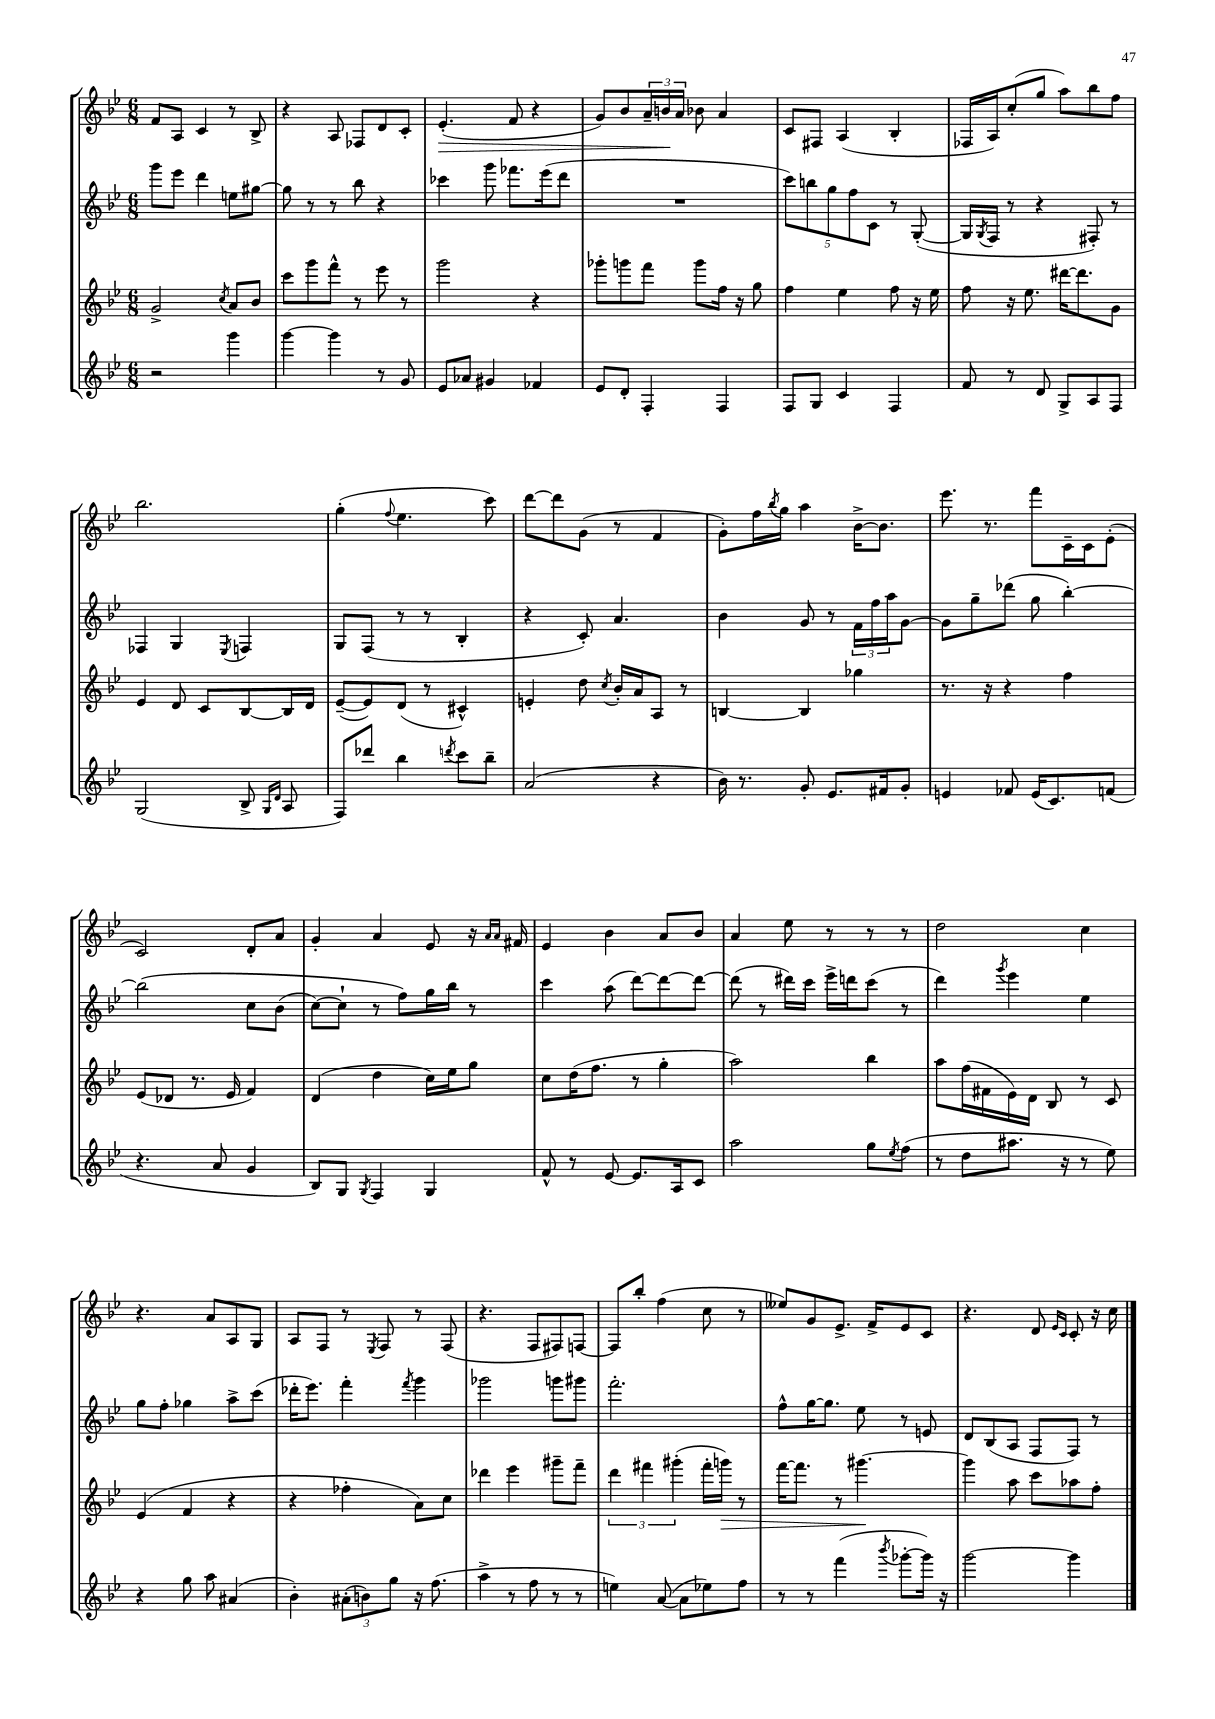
<<
\new StaffGroup <<
\new Staff = "s0" {
    \clef treble \key bes \major \numericTimeSignature \time 6/8
    f'8 a8 c'4 r8 bes8-> |
    r4 a8 fes8 d'8 c'8-. |
    ees'4.-.\>( f'8 r4 |
    g'8) bes'8 \tuplet 3/2 { a'16-- b'16\! a'16 } bes'8 a'4 |
    c'8 fis8 a4( bes4-. |
    fes16 a16) c''8-.( g''8 a''8) bes''8 f''8 |
    bes''2. |
    g''4-.( \appoggiatura { f''8 } ees''4. c'''8) |
    d'''8~ d'''8 g'8( r8 f'4 |
    g'8-.) f''16 \acciaccatura { bes''8 } g''16 a''4 bes'16~-> bes'8. |
    ees'''8. r8. f'''8 c'16-- c'16 ees'8-.( |
    c'2) d'8-. a'8 |
    g'4-. a'4 ees'8 r16 \grace { a'16 a'16 } fis'16 |
    ees'4 bes'4 a'8 bes'8 |
    a'4 ees''8 r8 r8 r8 |
    d''2 c''4 |
    r4. a'8 a8 g8 |
    a8 f8 r8 \acciaccatura { ees8 } f8 r8 f8( |
    r4. f8 fis8) f8~ |
    f8 bes''8-. f''4( c''8 r8 |
    eeses''8) g'8 ees'8.-> f'16-> ees'8 c'8 |
    r4. d'8 \grace { ees'16 c'16 } c'8-. r16 c''16 \bar "|." |
}
\new Staff = "s1" {
    \clef treble \key bes \major \numericTimeSignature \time 6/8
    g'''8 ees'''8 d'''4 e''8 gis''8~ |
    gis''8 r8 r8 bes''8 r4 |
    ces'''4 g'''8 fes'''8. ees'''16( d'''8 |
    R2. |
    \tuplet 5/4 { c'''8) b''8 g''8 f''8 c'8 } r8 g8~-.( |
    g16 \acciaccatura { g8 } f16 r8 r4 fis8-.) r8 |
    fes4 g4 \acciaccatura { ees8 } f4 |
    g8 f8( r8 r8 bes4-. |
    r4 c'8-.) a'4. |
    bes'4 g'8 r8 \tuplet 3/2 { f'16 f''16 a''16 } g'8~ |
    g'8 g''8-- des'''8( g''8 bes''4~-.) |
    bes''2\( c''8 bes'8( |
    c''8~) c''8-! r8 f''8\) g''16 bes''16 r8 |
    c'''4 a''8( d'''8~) d'''8~ d'''8~ |
    d'''8( r8 dis'''16) c'''16 ees'''16-> d'''16 c'''8( r8 |
    d'''4) \acciaccatura { g'''8 } ees'''4 ees''4 |
    g''8 f''8-. ges''4 a''8-> c'''8( |
    des'''16-. ees'''8.) f'''4-. \acciaccatura { f'''8 } g'''4 |
    ges'''2 g'''8 gis'''8 |
    f'''2.-. |
    f''8-^ g''16~ g''8. ees''8 r8 e'8 |
    d'8 bes8( a8 f8 f8) r8 \bar "|." |
}
\new Staff = "s2" {
    \clef treble \key bes \major \numericTimeSignature \time 6/8
    g'2-> \acciaccatura { c''8 } a'8 bes'8 |
    c'''8 g'''8 f'''8-^ r8 ees'''8 r8 |
    g'''2 r4 |
    ges'''8-. g'''8 f'''8 g'''8 f''16 r16 g''8 |
    f''4 ees''4 f''8 r16 ees''16 |
    f''8 r16 ees''8. dis'''16~ dis'''8. g'8 |
    ees'4 d'8 c'8 bes8~ bes16 d'16 |
    ees'8~--( ees'8) d'8( r8 cis'4-^) |
    e'4-. d''8 \acciaccatura { c''8 } bes'16-. a'16 a8 r8 |
    b4~ b4 ges''4 |
    r8. r16 r4 f''4 |
    ees'8( des'8 r8. ees'16 f'4) |
    d'4( d''4 c''16) ees''16 g''8 |
    c''8 d''16( f''8. r8 g''4-. |
    a''2) bes''4 |
    a''8 f''16( fis'16 ees'16) d'16 bes8 r8 c'8 |
    ees'4( f'4 r4 |
    r4 fes''4-. a'8) c''8 |
    des'''4 ees'''4 gis'''8-- f'''8-- |
    \tuplet 3/2 { d'''4 fis'''4 gis'''4-.( } fis'''16-. g'''16\>) r8 |
    f'''16~ f'''8. r8 gis'''4.~\! |
    gis'''4 a''8 c'''8 aes''8 f''8-. \bar "|." |
}
\new Staff = "s3" {
    \clef treble \key bes \major \numericTimeSignature \time 6/8
    r2 g'''4 |
    g'''4~ g'''4 r8 g'8 |
    ees'8 aes'8 gis'4 fes'4 |
    ees'8 d'8-. f4-. f4 |
    f8 g8 c'4 f4 |
    f'8 r8 d'8 g8-> a8 f8 |
    g2( bes8-> \grace { g16 d'16 } a8 |
    f8) des'''8 bes''4 \acciaccatura { d'''8 } c'''8 bes''8-- |
    a'2( r4 |
    bes'16) r8. g'8-. ees'8. fis'16 g'8-. |
    e'4 fes'8 e'16( c'8.) f'8( |
    r4. a'8 g'4 |
    bes8) g8 \acciaccatura { g8 } f4 g4 |
    f'8-^ r8 ees'8~ ees'8. a16 c'8 |
    a''2 g''8 \acciaccatura { ees''8 } f''8( |
    r8 d''8 ais''8. r16 r8 ees''8) |
    r4 g''8 a''8 ais'4( |
    bes'4-.) \tuplet 3/2 { ais'8-.( b'8) g''8 } r16 f''8.( |
    a''4-> r8 f''8 r8 r8 |
    e''4) a'8~( a'8 ees''8) f''8 |
    r8 r8 f'''4( \acciaccatura { bes'''8 } ges'''8~-. ges'''16) r16 |
    g'''2~ g'''4 \bar "|." |
}
>>
>>
\layout { \context { \Score \remove "Bar_number_engraver" } }
